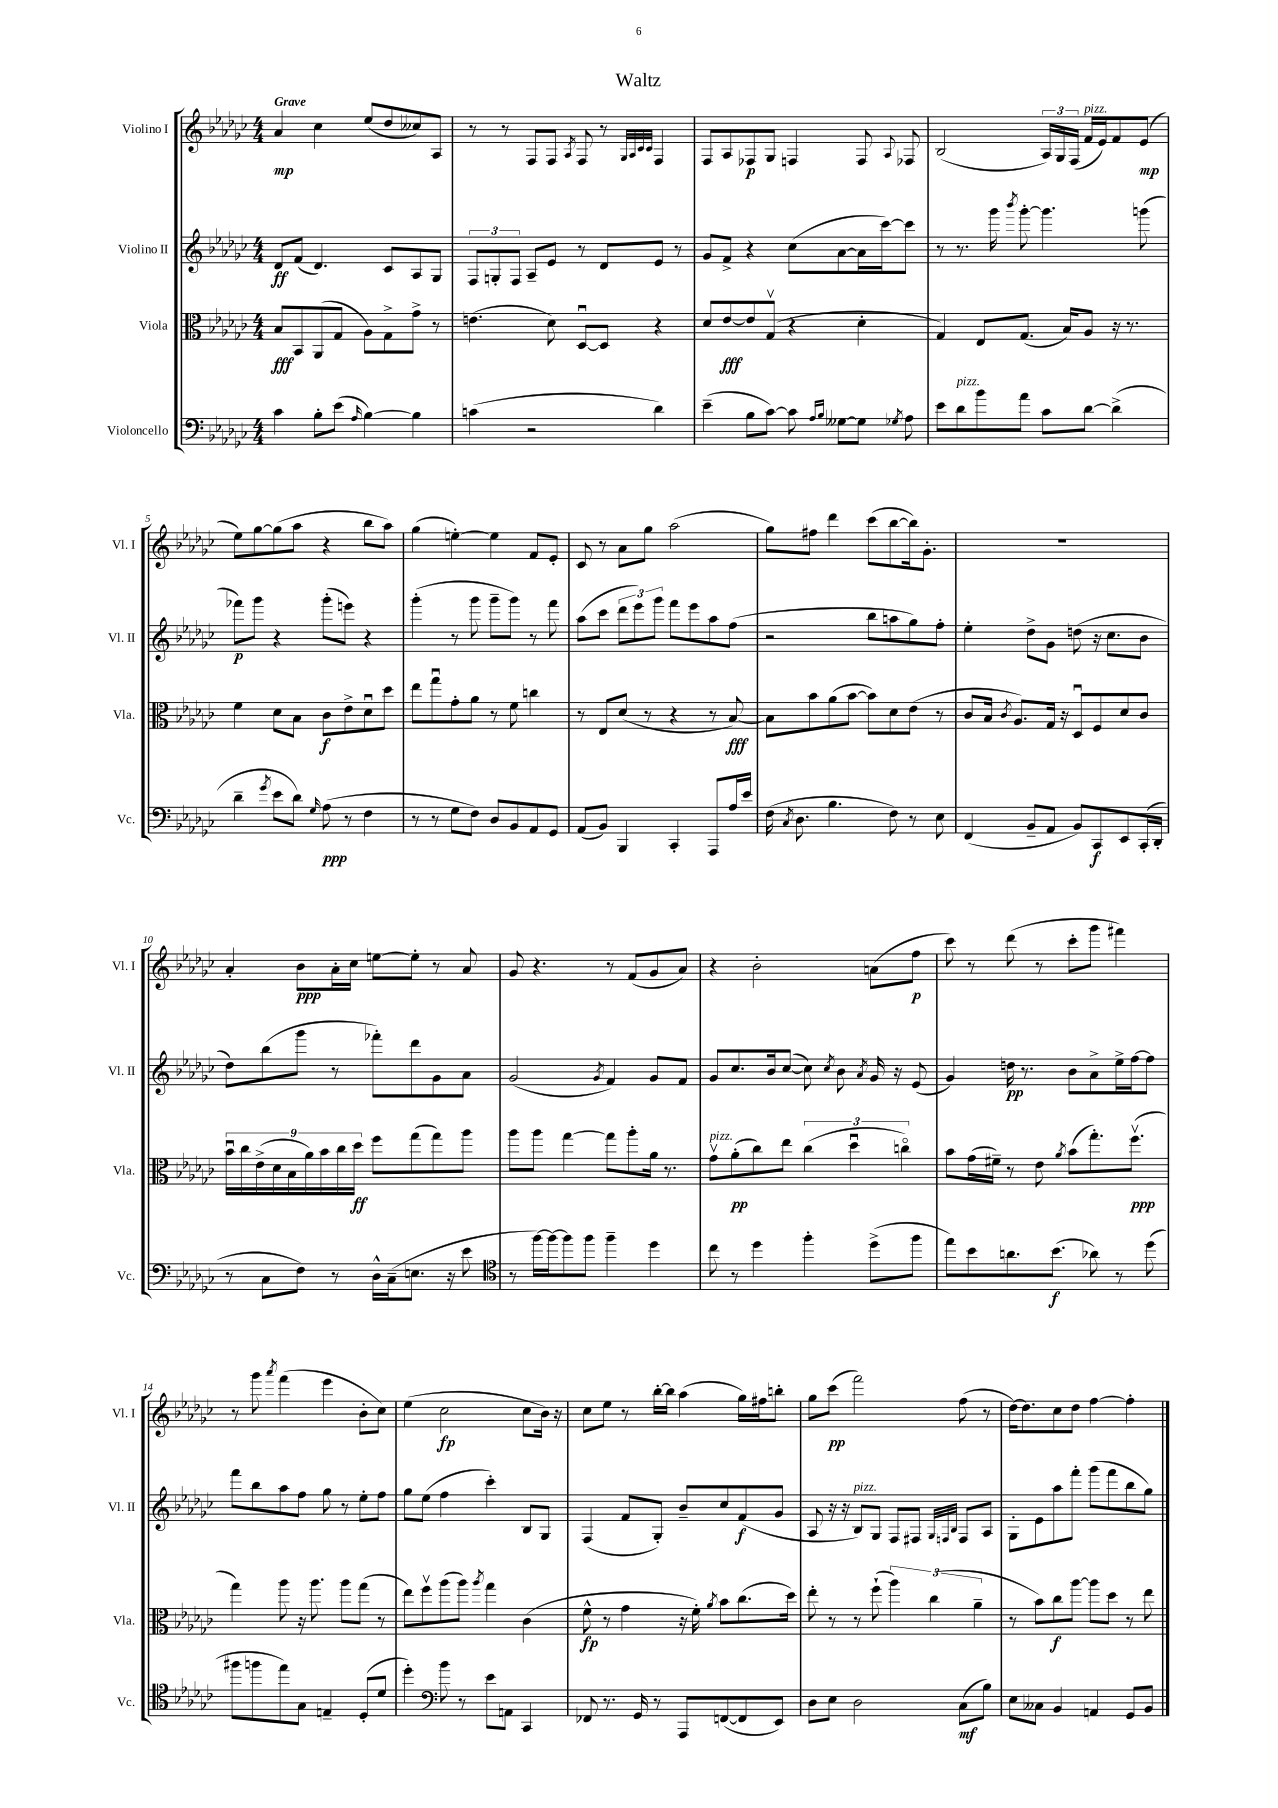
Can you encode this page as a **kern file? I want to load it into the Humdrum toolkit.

**kern	**dynam	**kern	**dynam	**kern	**dynam	**kern	**dynam
*part4	*part4	*part3	*part3	*part2	*part2	*part1	*part1
*staff4	*staff4	*staff3	*staff3	*staff2	*staff2	*staff1	*staff1
*I"Violoncello	*	*I"Viola	*	*I"Violino II	*	*I"Violino I	*
*I'Vc.	*	*I'Vla.	*	*I'Vl. II	*	*I'Vl. I	*
*clefF4	*	*clefC3	*	*clefG2	*	*clefG2	*
*k[b-e-a-d-g-c-]	*	*k[b-e-a-d-g-c-]	*	*k[b-e-a-d-g-c-]	*	*k[b-e-a-d-g-c-]	*
*M4/4	*	*M4/4	*	*M4/4	*	*M4/4	*
=1	=1	=1	=1	=1	=1	=1	=1
!	!	!	!	!	!	!LO:TX:a:B:t=Grave	!
4c-\	.	8B-/L	fff	8d-/L	ff	4a-/	mp
.	.	8BB-/	.	(8f/J	.	.	.
8B-'\L	.	(8AA-/	.	4.d-/)	.	4cc-\	.
(8e-\J	.	8G-/J	.	.	.	.	.
16qqA-/	.	.	.	.	.	.	.
[4B-\)	.	8A-\L)	.	.	.	(8ee-/L	.
.	.	8G-^\	.	8c-/L	.	8dd-/	.
4B-\]	.	8g-^\J	.	8A-/	.	8cc--X/)	.
.	.	8r	.	8G-/J	.	8A-/J	.
=2	=2	=2	=2	=2	=2	=2	=2
(4cn\	.	(4.en\	.	12F/L	.	8r	.
.	.	.	.	12Gn'/	.	.	.
.	.	.	.	.	.	8r	.
.	.	.	.	12F/J	.	.	.
2r	.	.	.	8A-~/L	.	8F/L	.
.	.	8d-\)	.	8e-/J	.	8F/J	.
.	.	.	.	.	.	8qA-/	.
.	.	[8D-u/L	.	8r	.	8F/	.
.	.	8D-/J]	.	8d-/L	.	8r	.
.	.	.	.	.	.	32qqG-/LLL	.
.	.	.	.	.	.	32qqA-/	.
.	.	.	.	.	.	32qqc-/	.
.	.	.	.	.	.	32qqc-/JJJ	.
4d-\)	.	4r	.	8e-/J	.	4F/	.
.	.	.	.	8r	.	.	.
=3	=3	=3	=3	=3	=3	=3	=3
(4e-~\	.	8d-/L	.	8g-/L	.	8F/L	.
.	.	[8e-/	fff	8f^/J	.	8A-/	.
8B-\L	.	8e-/]	.	4r	.	8F-X/	p
[8c-\J)	.	(8G-v/J	.	.	.	8G-/J	.
8c-\]	.	4r	.	(8cc-\L	.	4Fn/	.
16qqA-/LL	.	.	.	.	.	.	.
16qqB-/JJ	.	.	.	.	.	.	.
[8G--X\L	.	.	.	[8a-\	.	.	.
8G--\J]	.	4d-'\	.	16a-\L]	.	8F/	.
.	.	.	.	[16ccc-\J)	.	.	.
8qG-X/	.	.	.	.	.	8qqA-/	.
8A-\	.	.	.	8ccc-\J]	.	8F-X/	.
=4	=4	=4	=4	=4	=4	=4	=4
8e-\L	.	4G-/)	.	8r	.	(2B-/	.
!LO:TX:a:i:t=pizz.	!	!	!	!	!	!	!
8d-\	.	.	.	8.r	.	.	.
8b-\	.	8E-/L	.	.	.	.	.
.	.	.	.	16ggg-\	.	.	.
.	.	.	.	8qbbb-/	.	.	.
8a-\J	.	(8.G-/J	.	[8ggg-'\	.	.	.
8c-\L	.	.	.	4.ggg-\]	.	24A-/LL)	.
.	.	.	.	.	.	24G-/	.
.	.	16B-/KL)	.	.	.	.	.
.	.	.	.	.	.	(24F/JJ	.
!	!	!	!	!	!	!LO:TX:a:i:t=pizz.	!
[8d-\J	.	8A-/J	.	.	.	16f/LL	.
.	.	.	.	.	.	16e-/J)	.
(4d-^\]	.	16r	.	.	.	8f/	.
.	.	8.r	.	.	.	.	.
.	.	.	.	(8gggn\	.	(8e-/J	mp
!!LO:LB:g=z
=5	=5	=5	=5	=5	=5	=5	=5
4d-~\	.	4f\	.	8fff-X\L)	p	8ee-\L)	.
.	.	.	.	8ggg-\J	.	[8gg-\	.
8qg-/	.	.	.	.	.	.	.
8e-\L	.	8d-\L	.	4r	.	(8gg-\]	.
8d-\J)	.	8B-\J	.	.	.	8aa-\J	.
16qqG-/	.	.	.	.	.	.	.
(8A-\	ppp	8c-\L	f	(8ggg-'\L	.	4r	.
8r	.	8e-^\	.	8eeen\J)	.	.	.
4F\	.	8d-u\	.	4r	.	8bb-\L	.
.	.	8dd-\J	.	.	.	8aa-\J)	.
=6	=6	=6	=6	=6	=6	=6	=6
8r	.	8ee-\L	.	(4ggg-'\	.	(4gg-\	.
8r	.	8gg-u\	.	.	.	.	.
8G-\L	.	8g-'\	.	8r	.	[4een'\)	.
8F\J)	.	8a-\J	.	8ggg-\	.	.	.
8D-/L	.	8r	.	8ggg-~\L	.	4ee\]	.
8BB-/	.	8f\	.	8ggg-\J)	.	.	.
8AA-/	.	4ccn\	.	8r	.	8f/L	.
8GG-/J	.	.	.	8fff\	.	8e-'/J	.
=7	=7	=7	=7	=7	=7	=7	=7
(8AA-/L	.	8r	.	(8aa-\L	.	8c-/	.
8BB-/J)	.	8E-/L	.	8ccc-\J	.	8r	.
4BBB-/	.	(8d-/J	.	12ddd-\L	.	8a-\L	.
.	.	.	.	12eee-\)	.	.	.
.	.	8r	.	.	.	8gg-\J	.
.	.	.	.	12ggg-\J	.	.	.
4CC-'/	.	4r	.	8fff\L	.	(2aa-\	.
.	.	.	.	8eee-\	.	.	.
8AAA-/L	.	8r	.	8aa-\	.	.	.
16A-/L	.	[8B-/)	fff	(8ff\J	.	.	.
16e-/JJ	.	.	.	.	.	.	.
=8	=8	=8	=8	=8	=8	=8	=8
(16F\	.	8B-\L]	.	2r	.	8gg-\L)	.
8qC-/	.	.	.	.	.	.	.
8.D-\	.	.	.	.	.	.	.
.	.	8b-\	.	.	.	8ff#X\J	.
4.B-\	.	(8a-\	.	.	.	4ddd-\	.
.	.	[8b-\J	.	.	.	.	.
.	.	8b-\L])	.	8bb-\L	.	(8ccc-\L	.
8F\)	.	8d-\	.	8aan\	.	[8bb-\	.
8r	.	(8e-\J	.	8gg-\)	.	16bb-\k])	.
.	.	.	.	.	.	8.g-'\J	.
8E-\	.	8r	.	8ff'\J	.	.	.
=9	=9	=9	=9	=9	=9	=9	=9
(4FF/	.	8c-/L	.	4ee-'\	.	1r	.
.	.	16B-/Jk	.	.	.	.	.
.	.	8qc-/	.	.	.	.	.
.	.	8.A-/L)	.	.	.	.	.
8BB-~/L	.	.	.	8dd-^\L	.	.	.
8AA-/J	.	16G-/Jk	.	8g-\J	.	.	.
.	.	16r	.	.	.	.	.
8BB-/L)	.	8D-u/L	.	(8ddn\	.	.	.
8CC-/	f	8F/	.	16r	.	.	.
.	.	.	.	8.cc-\L	.	.	.
8EE-/	.	8d-/	.	.	.	.	.
(16CC-'/L	.	8c-/J	.	8b-\J	.	.	.
16DD-'/JJ	.	.	.	.	.	.	.
!!LO:LB:g=z
=10	=10	=10	=10	=10	=10	=10	=10
8r	.	18b-u\LL	.	8dd-\L)	.	4a-'/	.
.	.	18cc-\	.	.	.	.	.
.	.	(18e-^\	.	.	.	.	.
8C-\L	.	.	.	(8bb-\	.	.	.
.	.	18d-\	.	.	.	.	.
.	.	18B-\	.	.	.	.	.
8F\J)	.	.	.	8ggg-\J	.	8b-\L	ppp
.	.	18a-\)	.	.	.	.	.
.	.	18b-\	.	.	.	.	.
8r	.	.	.	8r	.	16a-'\L	.
.	.	18cc-\	.	.	.	.	.
.	.	.	.	.	.	16cc-\JJ	.
.	.	18dd-\JJ	ff	.	.	.	.
16D-^^\LL	.	8ff\L	.	8fff-X'\L)	.	[8een\L	.
(16C-~\J	.	.	.	.	.	.	.
8.En\J	.	(8gg-\	.	8ddd-\	.	8ee'\J]	.
.	.	8gg-\)	.	8g-\	.	8r	.
16r	.	.	.	.	.	.	.
8e-\	.	8aa-\J	.	8a-\J	.	8a-/	.
=11	=11	=11	=11	=11	=11	=11	=11
*clefC4	*	*	*	*	*	*	*
8r	.	8aa-\L	.	(2g-/	.	8g-/	.
[16ff\LL)	.	8aa-\J	.	.	.	4.r	.
16ff\J_	.	.	.	.	.	.	.
8ff\]	.	[4gg-\	.	.	.	.	.
8ff\J	.	.	.	.	.	.	.
.	.	.	.	8qg-/	.	.	.
4ff~\	.	8gg-\L]	.	4f/)	.	8r	.
.	.	8aa-'\	.	.	.	(8f/L	.
4dd-\	.	16a-\Jk	.	8g-/L	.	8g-/	.
.	.	8.r	.	.	.	.	.
.	.	.	.	8f/J	.	8a-/J)	.
=12	=12	=12	=12	=12	=12	=12	=12
!	!	!LO:TX:a:i:t=pizz.	!	!	!	!	!
8cc-\	.	8g-v\L	.	8g-/L	.	4r	.
8r	.	(8a-'\	pp	8.cc-/	.	.	.
4dd-\	.	8cc-\)	.	.	.	2b-'\	.
.	.	.	.	16b-/k	.	.	.
.	.	8ee-\J	.	([8cc-/J	.	.	.
4ff'\	.	(6cc-\	.	8cc-\])	.	.	.
.	.	.	.	8qcc-/	.	.	.
.	.	.	.	8b-\	.	.	.
.	.	6dd-u\	.	.	.	.	.
.	.	.	.	8qa-/	.	.	.
(8dd-^\L	.	.	.	16g-/	.	(8an\L	.
.	.	.	.	16r	.	.	.
.	.	6ccn\)	.	.	.	.	.
8ff\J	.	.	.	(8e-/	.	8ff\J	p
=13	=13	=13	=13	=13	=13	=13	=13
8ee-\L)	.	8b-\L	.	4g-/)	.	8ccc-\)	.
8b-\	.	(16g-\L	.	.	.	8r	.
.	.	16f#X~\JJ)	.	.	.	.	.
8.an\	.	8r	.	16ddn\	pp	(8ddd-\	.
.	.	.	.	8.r	.	.	.
.	.	8e-\	.	.	.	8r	.
(8.b-\J	f	.	.	.	.	.	.
.	.	8qa-/	.	.	.	.	.
.	.	(8b-\L	.	8b-\L	.	8ccc-'\L	.
8a-X\)	.	8.gg-'\)	.	8a-^\	.	8ggg-\J	.
8r	.	.	.	16ee-^\L	.	4fff#X\)	.
.	.	(8.ffv\J	ppp	[16ff\J	.	.	.
(8dd-\	.	.	.	8ff\J]	.	.	.
!!LO:LB:g=z
=14	=14	=14	=14	=14	=14	=14	=14
8ff#X\L	.	4gg-\)	.	8fff\L	.	8r	.
8ffn\	.	.	.	8bb-\	.	8ggg-\	.
.	.	.	.	.	.	8qaaa-/	.
8ee-\)	.	8aa-\	.	8aa-\	.	(4fff\	.
8G-\J	.	16r	.	8ff\J	.	.	.
.	.	8.aa-\	.	.	.	.	.
4En~/	.	.	.	8gg-\	.	4eee-\	.
.	.	8aa-\L	.	8r	.	.	.
(8D-'/L	.	(8gg-\J	.	8ee-'\L	.	8b-'\L	.
8d-/J	.	8r	.	8ff\J	.	8cc-\J)	.
=15	=15	=15	=15	=15	=15	=15	=15
4dd-'\)	.	8ee-\L)	.	8gg-\L	.	(4ee-\	.
.	.	8ffv\	.	(8ee-\J	.	.	.
*clefF4	*	*	*	*	*	*	*
8b-\	.	(8aa-\	.	4ff\	.	2cc-\	fp
8r	.	8aa-\J)	.	.	.	.	.
.	.	8qaa-/	.	.	.	.	.
8e-\L	.	4gg-\	.	4ccc-'\)	.	.	.
8AAn\J	.	.	.	.	.	.	.
4CC-/	.	(4c-\	.	8B-/L	.	8cc-\L	.
.	.	.	.	8G-/J	.	16b-\Jk)	.
.	.	.	.	.	.	16r	.
=16	=16	=16	=16	=16	=16	=16	=16
8FF-X/	.	8f^^\	fp	(4F/	.	8cc-\L	.
8.r	.	8r	.	.	.	8ee-\J	.
.	.	4g-\	.	8f/L	.	8r	.
16GG-/	.	.	.	.	.	.	.
8r	.	.	.	8G-'/J)	.	[16bb-'\LL	.
.	.	.	.	.	.	16bb-\JJ]	.
8AAA-/L	.	16r	.	8b-~/L	.	(4aa-\	.
.	.	16f'\)	.	.	.	.	.
.	.	8qa-/	.	.	.	.	.
([8FFn/	.	8b-\L	.	8cc-/	.	.	.
8FF/]	.	(8.cc-\	.	(8f/	f	16gg-\LL)	.
.	.	.	.	.	.	16ff#X\J	.
8EE-/J)	.	.	.	8g-/J	.	8bbn'\J	.
.	.	16dd-\Jk)	.	.	.	.	.
=17	=17	=17	=17	=17	=17	=17	=17
8D-\L	.	8ee-'\	.	8A-/	.	8gg-\L	.
8E-\J	.	8r	.	16r	.	(8ccc-\J	pp
.	.	.	.	16r	.	.	.
!	!	!	!	!LO:TX:a:i:t=pizz.	!	!	!
2D-\	.	8r	.	8B-/L)	.	2fff\)	.
.	.	(8ff`\	.	8G-/J	.	.	.
.	.	6aa-\)	.	8F/L	.	.	.
.	.	.	.	8F#X/J	.	.	.
.	.	(6cc-\	.	.	.	.	.
.	.	.	.	32qqG-/LLL	.	.	.
.	.	.	.	32qqFn/	.	.	.
.	.	.	.	32qqB-/JJJ	.	.	.
(8C-\L	mf	.	.	8F/L	.	(8ff\	.
.	.	6a-~\	.	.	.	.	.
8B-\J)	.	.	.	8A-/J	.	8r	.
=18	=18	=18	=18	=18	=18	=18	=18
8E-\L	.	8r	.	8G-'\L	.	[16dd-\KL)	.
.	.	.	.	.	.	8.dd-\]	.
8C--X\J	.	8b-\L)	.	8e-\	.	.	.
4BB-/	.	8cc-\	f	8aa-\	.	8cc-\	.
.	.	[8aa-\J	.	8fff'\J	.	8dd-\J	.
4AAn/	.	8aa-\L]	.	(8ggg-\L	.	[4ff\	.
.	.	8dd-\J	.	8fff\	.	.	.
8GG-/L	.	8r	.	8bb-\	.	4ff'\]	.
8BB-/J	.	8ee-\	.	8gg-\J)	.	.	.
==	==	==	==	==	==	==	==
*-	*-	*-	*-	*-	*-	*-	*-
